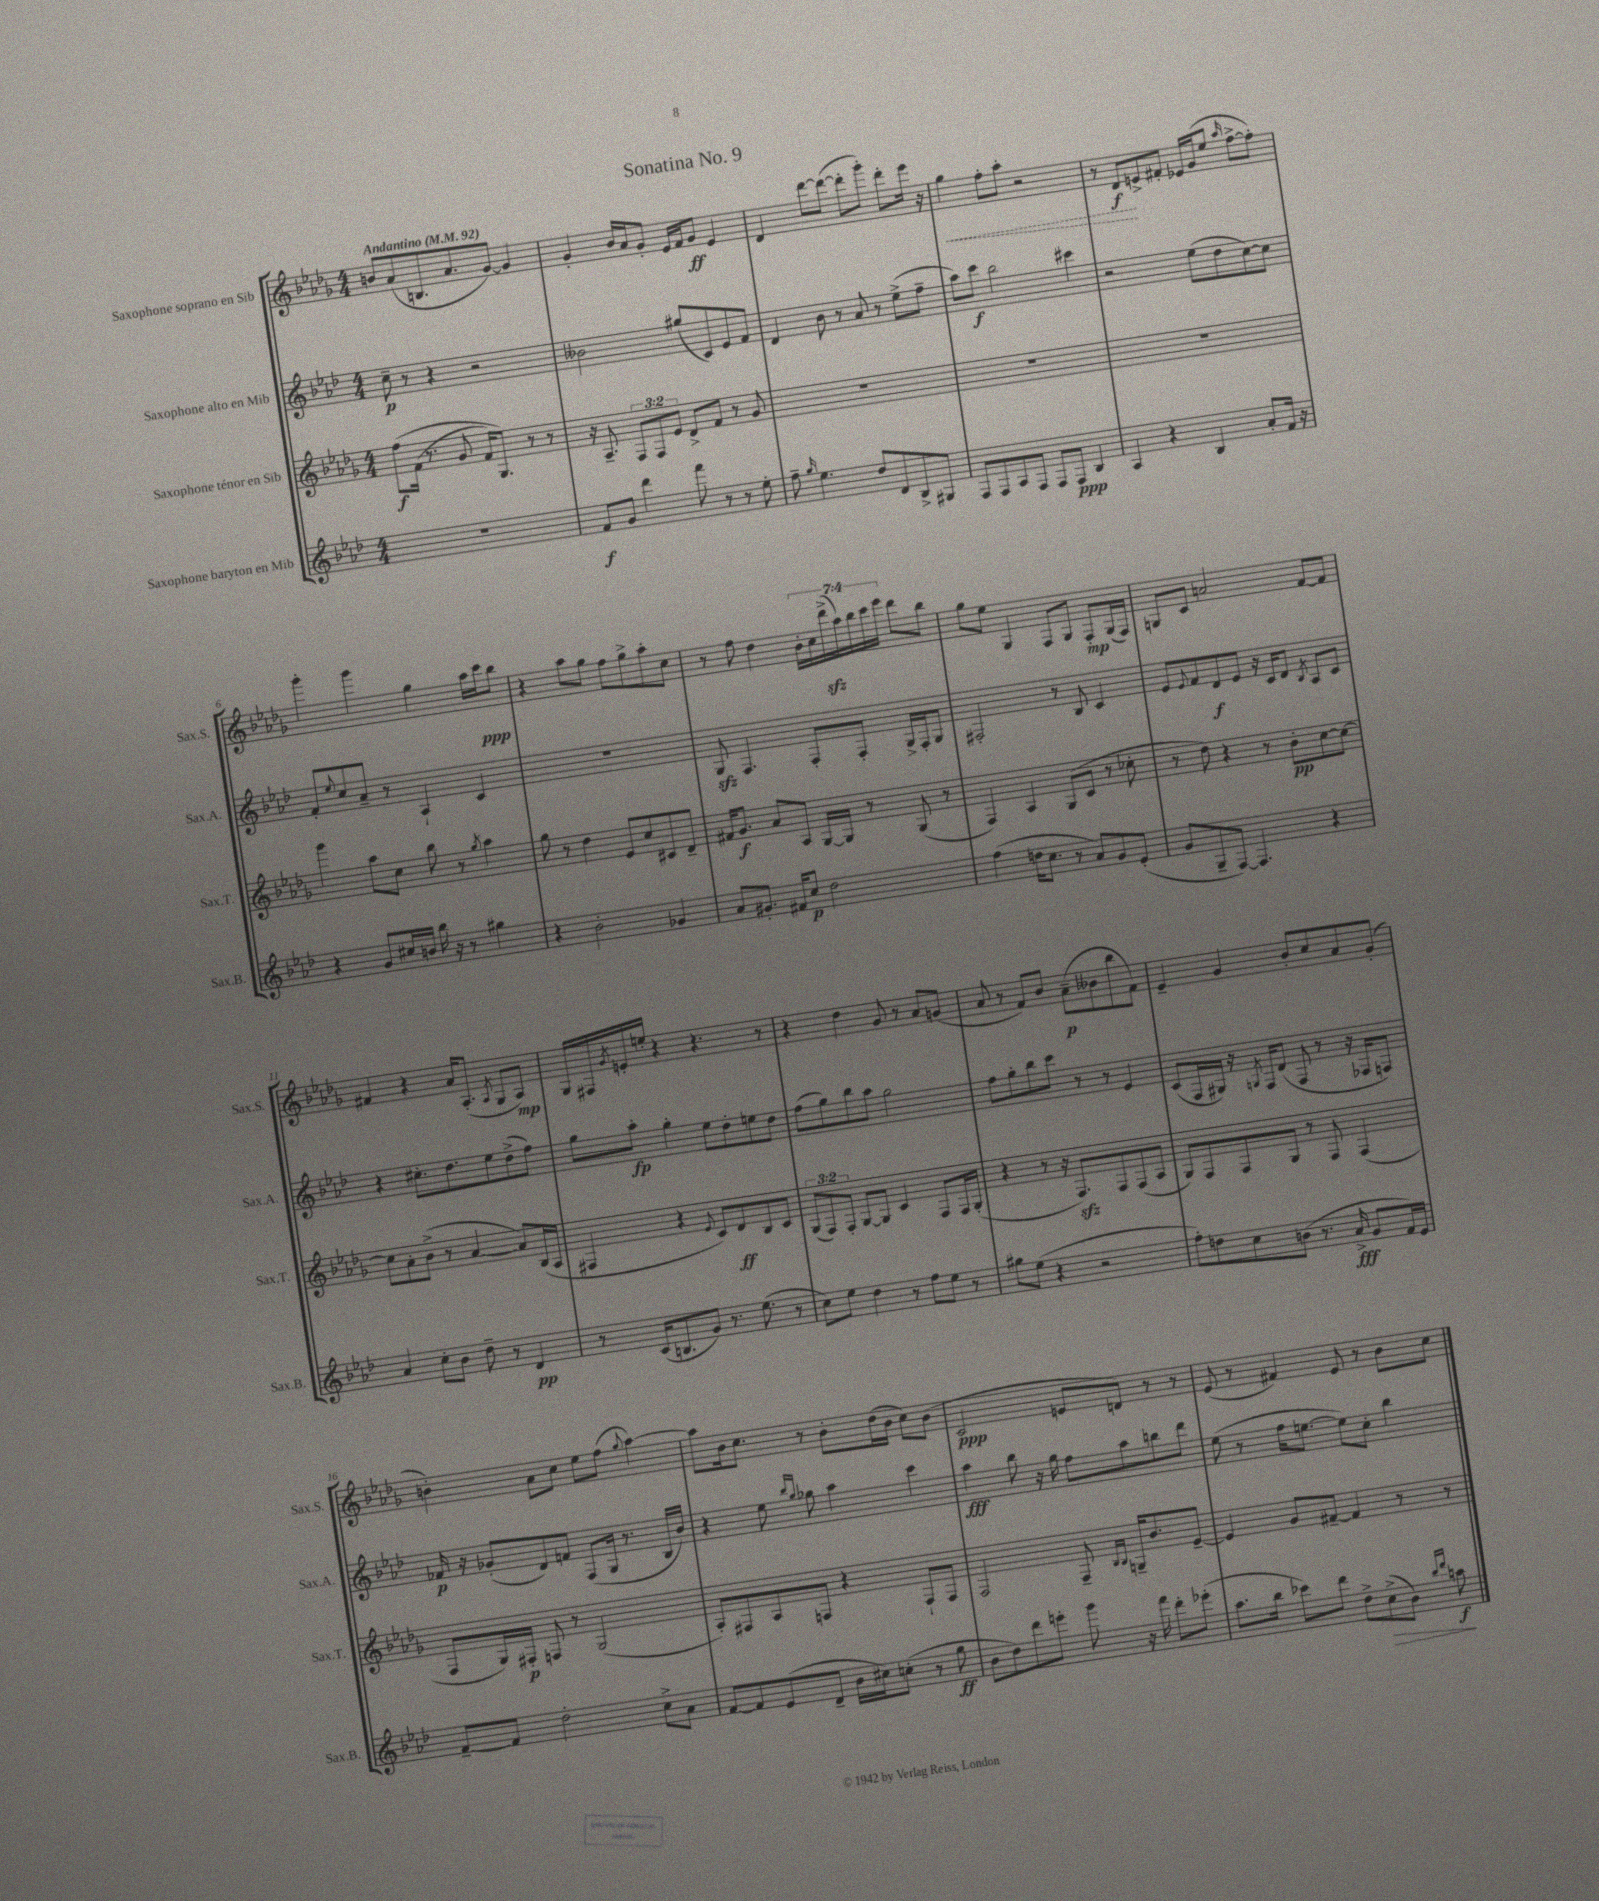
\header { title = "Sonatina No. 9" }
<<
\new StaffGroup <<
\new Staff = "s0" \with { instrumentName = "Saxophone soprano en Sib" shortInstrumentName = "Sax.S." } {
    \clef treble \key des \major \numericTimeSignature \time 4/4 \override Staff.TupletNumber.text = #tuplet-number::calc-fraction-text \tempo "Andantino" 4 = 92
    b'8 aes'8( b8. aes'8. ges'8~) ges'4 |
    ges'4-. bes'16 aes'16 ges'8-. ees'16 f'16 ges'8\ff ees'4 |
    des'4 des'''8~ des'''8~( des'''8-. ges'''8-.) des'''8-. ees'''16 r16 |
    \once \override Hairpin.style = #'dashed-line ges''4\< f''8-. aes''8-. r2 |
    r8 des'8\f\! e'8-> fis'8-. ees'16 ges'16( ees''8 \grace { aes''16 } f''8~-> f''8-.) |
    ges'''4-. ges'''4 ges''4 aes''16 c'''16\ppp bes''8 |
    r4 aes''8 ges''8 f''8 ges''8-> aes''8-. c''8 |
    r8 f''8 des''4 \tuplet 7/4 { bes'16-. c''16 des'''16->\sfz( aes''16) bes''16 c'''16 ees'''16 } des'''8 bes''8 |
    ges''8 ees''8 ges4 f8 ges8 f8-.\mp ges16( f16) |
    g8 c'8 a'2 f'8~ f'8 |
    fis'4 r4 aes'16 aes8.-.( \acciaccatura { aes8 } ges8 aes8\mp) |
    ges16 fis16 \acciaccatura { ges'8 } e'16-. e''16-. r4 r4. r8 |
    r4 des''4 ges'8 r8 aes'8 g'8( |
    aes'8 r8 f'8) bes'8 aes'8--\p( beses'8 bes''8 f'8) |
    ees'4-- ges'4 bes'8-. c''8 aes'8 ges'8-.( |
    b'4-.) aes'8 c''8 ees''8 f''8( \appoggiatura { ges''8 } aes''4~) |
    aes''8 bes'16 c''8. r8 bes'8-. des''16( bes'16 c''8) bes'8( |
    c'2\ppp e'8 d'8) r8 r8 |
    ees'8( r8 fis'4) ees'8 r8 bes'8 c''8 \bar "|." |
}
\new Staff = "s1" \with { instrumentName = "Saxophone alto en Mib" shortInstrumentName = "Sax.A." } {
    \clef treble \key aes \major \numericTimeSignature \time 4/4
    c''8--\p r8 r4 r2 |
    beses'2 gis''8( c'8) ees'8 f'8 |
    des'4 bes'8 r8 aes'8 r8 ees''8->( f''8-- |
    aes''8) c'''8\f bes''2 cis'''4 |
    r2 ees''8( des''8 c''8~) c''8 |
    f'8-. \appoggiatura { ees''8 } c''8 aes'8-- r8 aes4-! c'4 |
    R1 |
    g8\sfz f4. f8-. f8-. g16-> f16-. g8 |
    fis2-. r8 bes8 c'4 |
    ees'8 \appoggiatura { ees'8 } f'8 des'8\f ees'8 r16 c'16 des'8 \acciaccatura { bes8 } aes8 c'8 |
    r4 cis''8.-. des''8. ees''8 des''8->( f''8) |
    g''8 aes''8-.\fp g''4-. ees''8 des''8-. e''8 des''8 |
    f''8( g''8) bes''8 aes''8 g''2 |
    f''8 g''8-. bes''8 c'''8 r8 r8 ees'4 |
    c'8( f16 gis16) r16 \acciaccatura { g8 } f16 des'8( f8 r8 r16 fes16 f8) |
    fes'16\p r16 ges'8-.( des'8) f'8 f8( g16 r8. bes16 bes'16) |
    r4 ees''8 \grace { bes''16 g''16 } ges''8 aes''4 c'''4 |
    aes''4\fff bes''8 r16 g''16 f''8 aes''8 b''8 des'''8 |
    ees''8( r8 f''16 e''8.~ e''8) c''8-. bes''4 \bar "|." |
}
\new Staff = "s2" \with { instrumentName = "Saxophone ténor en Sib" shortInstrumentName = "Sax.T." } {
    \clef treble \key des \major \numericTimeSignature \time 4/4 \override Staff.TupletNumber.text = #tuplet-number::calc-fraction-text
    f''8\f\( f'16( r8. ges'8 f'16) ges8.\) r8 r8 |
    r16 aes8.-- \tuplet 3/2 { f8 f8 ees'8 } des'8-> f'8 r8 ges'8 |
    R1 |
    R1 |
    R1 |
    ges'''4 aes''8 c''8 bes''8 r8 \acciaccatura { ges''8 } aes''4 |
    ges''8 r8 des''4 ees'8 c''8 cis'8 des'8-- |
    fis'16 ges'8.\f aes'8 aes8 ges16~ ges16 r8 ges8( r8 |
    f4) aes4 ges8( c'8 r8 ces''8-. |
    r8 des''8) r4 r8 bes'8-.\pp c''8~ c''8~ |
    c''8 aes'8-. bes'8->( r8 aes'4~ aes'8) bes16( aes16 |
    fis4 r4 \appoggiatura { ees'8 } c'8) des'8\ff bes8 c'8 |
    \tuplet 3/2 { ges8( f8) f8-. } ges8~ ges8 c'4 f8 f16 ges16-.( |
    r4 r8 r16 f8.\sfz) f8 f8( aes8 |
    ges8) f8 f8 ges8 r8 f8 f4( |
    f8 ges16) fis16-.\p f8 r8 ges2( |
    aes8-.) fis8 aes8 f8 r4 f8-! f8 |
    f2 f8-- \grace { bes16 bes16 } g16-- bes'8. ees'8~-- |
    ees'4 ges'8 fis'8~-- fis'4 r8 r8 \bar "|." |
}
\new Staff = "s3" \with { instrumentName = "Saxophone baryton en Mib" shortInstrumentName = "Sax.B." } {
    \clef treble \key aes \major \numericTimeSignature \time 4/4
    R1 |
    f'8\f g'8 des'''4 f'''8 r8 r8 ees''8-. |
    f''8-- \grace { g''16 } ees''4. des''8 des'8 bes8-> gis8 |
    f8 f8 aes8 f8 f8 f8\ppp bes4 |
    aes4 r4 bes4 aes'8-. f'16 r16 |
    r4 g'8 cis''16 b'16 bes''16 r16 r8 gis''4 |
    r4 bes'2-. ges'4 |
    aes'8 gis'8.-. fis'16 c''8\p des''2 |
    f''4( d''16 c''8. r8 aes'8) g'8 ees'8-.( |
    g'8 g8-- f8~) f4. r4 |
    aes'4 c''8-. bes'8 des''8-- r8 des'4\pp |
    r8 c'16( b8. g'8) r8. ees''8.( r8 |
    c''8) ees''8 des''4 r8 f''8 ees''8 r8 |
    gis''8 ees''8( r4 r2 |
    f''8-.) d''8 c''8 b'8( r8. aes'16->\fff g'8 f'16) ees'16 |
    f'8~-- f'8 des''2-. c''8-> aes'8 |
    f'8~ f'8 ees'8( des'8-- bes'16 cis''16) c''8-.( r8 g''8\ff |
    bes'8 des''8) des'''8 e'''8-. g'''8 r16 f'''16 des'''8-. ees'''8-.( |
    aes''8. bes''16 ces'''8) des'''8 des''8-> c''8->\>( bes'8) \grace { bes''16 des'''16 } a''8\f\! \bar "|." |
}
>>
>>
